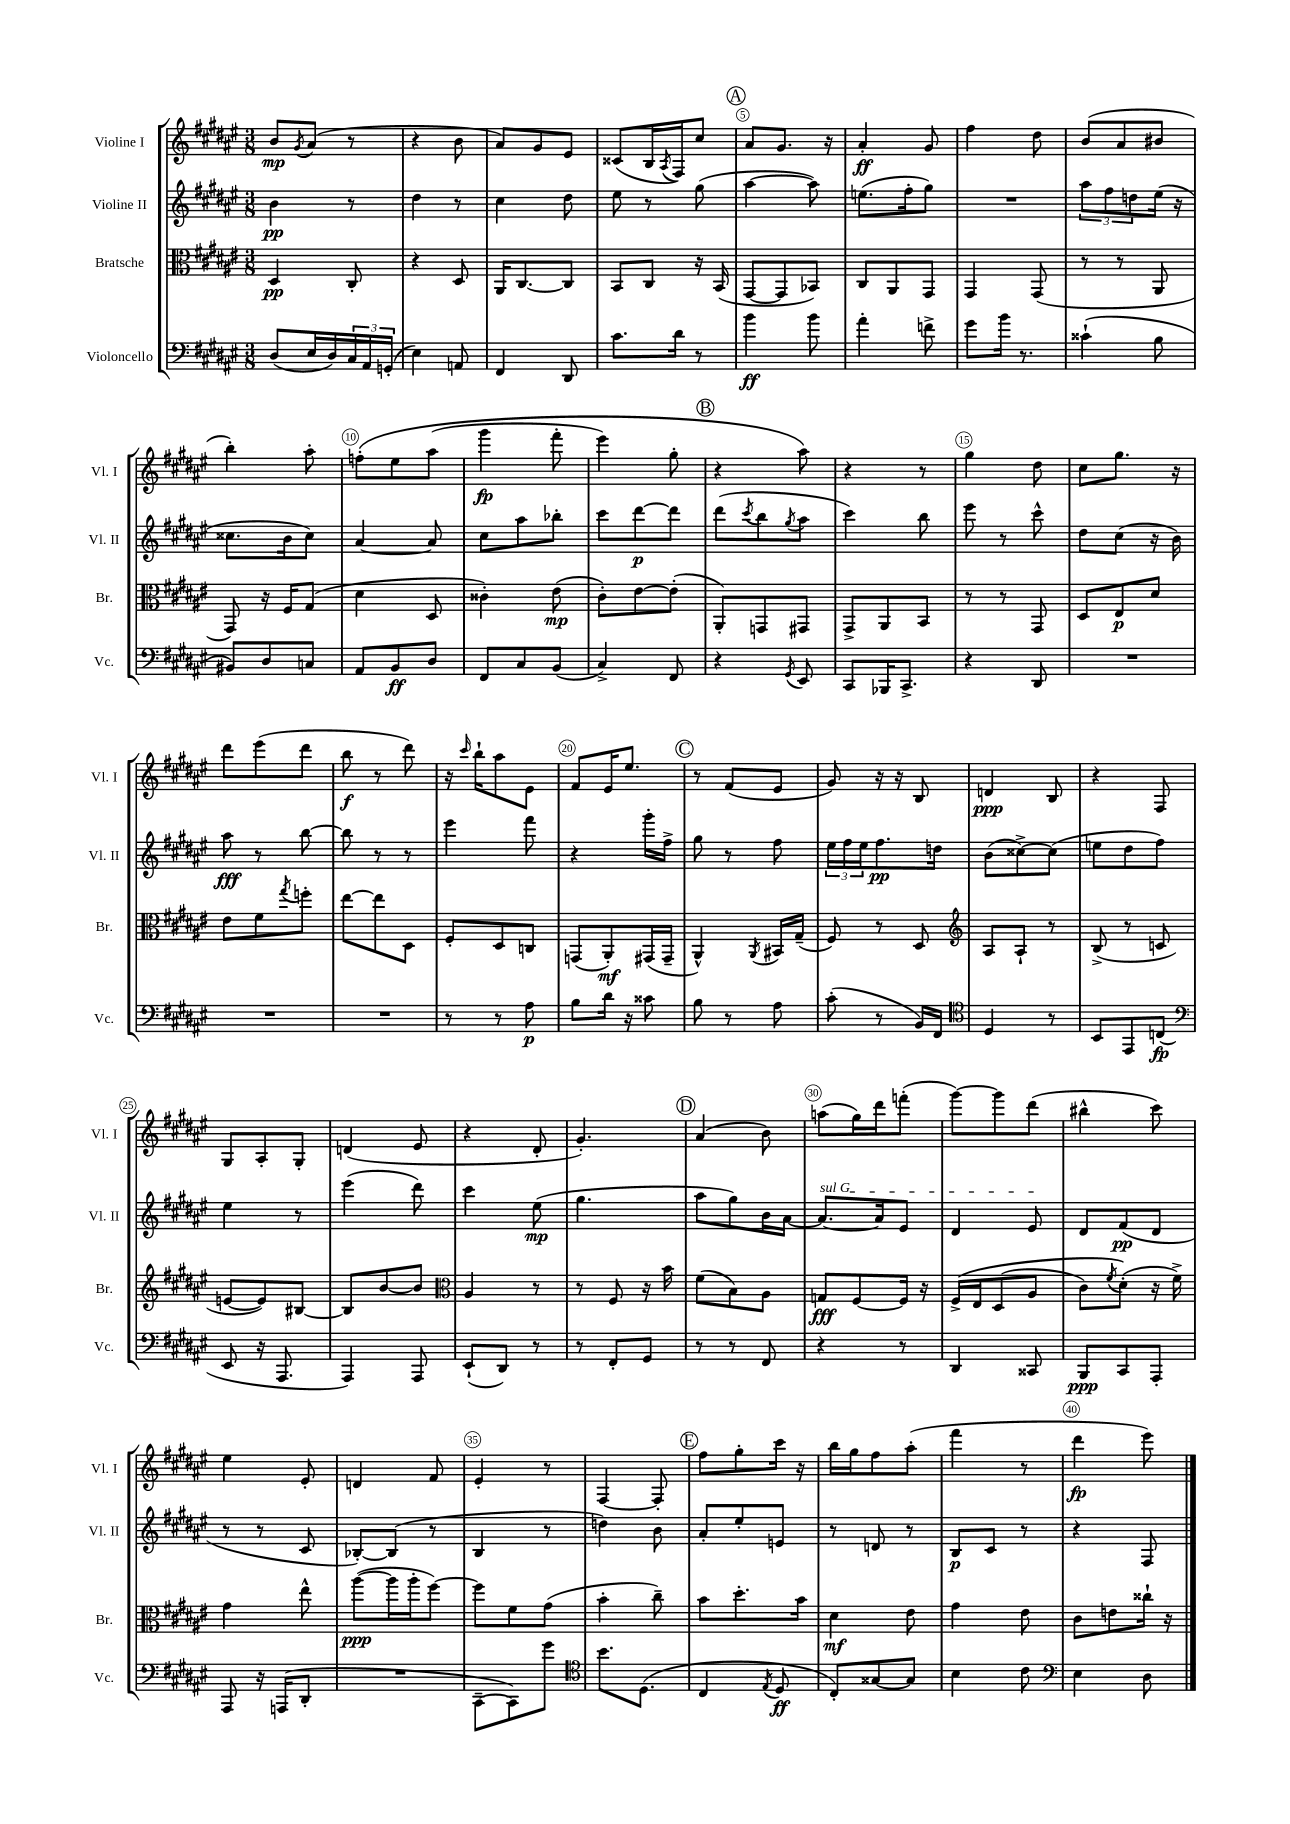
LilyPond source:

<<
\new StaffGroup <<
\new Staff = "s0" \with { instrumentName = "Violine I" shortInstrumentName = "Vl. I" } {
    \clef treble \key fis \major \numericTimeSignature \time 3/8
    b'8\mp \acciaccatura { gis'8 } ais'8( r8 |
    r4 b'8 |
    ais'8) gis'8 eis'8 |
    cisis'8( b16 \acciaccatura { ais8 } fis16) cis''8 |
    \mark \markup { \circle "A" } ais'8 gis'8. r16 |
    ais'4-.\ff gis'8 |
    fis''4 dis''8 |
    b'8( ais'8 bis'8 |
    b''4-.) ais''8-. |
    f''8-.\( eis''8 ais''8( |
    gis'''4\fp fis'''8-. |
    eis'''4) gis''8-. |
    \mark \markup { \circle "B" } r4 ais''8\) |
    r4 r8 |
    gis''4 dis''8 |
    cis''8 gis''8. r16 |
    dis'''8 eis'''8( dis'''8 |
    b''8\f r8 dis'''8) |
    r16 \grace { cis'''16 } b''16-! ais''8 eis'8 |
    fis'8 eis'16 eis''8. |
    \mark \markup { \circle "C" } r8 fis'8( eis'8 |
    gis'8) r16 r16 b8 |
    d'4\ppp b8 |
    r4 fis8 |
    gis8 ais8-. gis8-. |
    d'4( eis'8 |
    r4 dis'8-. |
    gis'4.-.) |
    \mark \markup { \circle "D" } ais'4( b'8) |
    a''8( gis''16) dis'''16 f'''8-.( |
    gis'''8~) gis'''8 dis'''8( |
    bis''4-^ cis'''8) |
    eis''4 eis'8-. |
    d'4 fis'8 |
    eis'4-. r8 |
    fis4~ fis8-. |
    \mark \markup { \circle "E" } fis''8 gis''8-. cis'''16 r16 |
    b''16 gis''16 fis''8 ais''8-.( |
    fis'''4 r8 |
    dis'''4\fp eis'''8) \bar "|." |
}
\new Staff = "s1" \with { instrumentName = "Violine II" shortInstrumentName = "Vl. II" } {
    \clef treble \key fis \major \numericTimeSignature \time 3/8
    b'4\pp r8 |
    dis''4 r8 |
    cis''4 dis''8 |
    eis''8 r8 gis''8( |
    \mark \markup { \circle "A" } ais''4~ ais''8) |
    e''8.( fis''16-. gis''8) |
    R4. |
    \tuplet 3/2 { ais''8 fis''8 d''8 } eis''16( r16 |
    cisis''8. b'16 cisis''8) |
    ais'4~ ais'8 |
    cis''8 ais''8 bes''8-. |
    cis'''8 dis'''8~\p dis'''8 |
    \mark \markup { \circle "B" } dis'''8( \acciaccatura { cis'''8 } b''8 \acciaccatura { gis''8 } ais''8 |
    cis'''4) b''8 |
    eis'''8 r8 cis'''8-^ |
    dis''8 cis''8( r16 b'16) |
    ais''8\fff r8 b''8~ |
    b''8 r8 r8 |
    eis'''4 fis'''8 |
    r4 gis'''16-. fis''16-> |
    \mark \markup { \circle "C" } gis''8 r8 fis''8 |
    \tuplet 3/2 { eis''16 fis''16 eis''16 } fis''8.\pp d''16 |
    b'8( cisis''8~->) cisis''8( |
    e''8 dis''8 fis''8) |
    eis''4 r8 |
    eis'''4( dis'''8) |
    cis'''4 eis''8\mp( |
    gis''4. |
    \mark \markup { \circle "D" } ais''8 gis''8) b'16 ais'16~ |
    \once \override TextSpanner.bound-details.left.text = \markup { \italic "sul G" } ais'8.~\startTextSpan ais'16 eis'8 |
    dis'4 eis'8\stopTextSpan |
    dis'8 fis'8\pp( dis'8 |
    r8 r8 cis'8 |
    bes8~-.) bes8( r8 |
    b4 r8 |
    d''4) b'8 |
    \mark \markup { \circle "E" } ais'8-. eis''8-. e'8 |
    r8 d'8 r8 |
    b8\p cis'8 r8 |
    r4 fis8 \bar "|." |
}
\new Staff = "s2" \with { instrumentName = "Bratsche" shortInstrumentName = "Br." } {
    \clef alto \key fis \major \numericTimeSignature \time 3/8
    dis4\pp cis8-. |
    r4 dis8 |
    ais,16 cis8.~ cis8 |
    b,8 cis8 r16 b,16( |
    \mark \markup { \circle "A" } gis,8~ gis,8 bes,8) |
    cis8 ais,8 gis,8 |
    gis,4 gis,8( |
    r8 r8 ais,8 |
    gis,8) r16 fis16 gis8( |
    dis'4 dis8 |
    cisis'4-.) eis'8\mp( |
    cis'8-.) eis'8~ eis'8-.( |
    \mark \markup { \circle "B" } ais,8-.) g,8 gis,8 |
    gis,8-> ais,8 b,8 |
    r8 r8 gis,8 |
    dis8 eis8\p dis'8 |
    eis'8 fis'8 \acciaccatura { gis''8 } f''8-. |
    eis''8~ eis''8 dis8 |
    fis8-. dis8 c8 |
    g,8( ais,8-.\mf) gis,16( gis,16-- |
    \mark \markup { \circle "C" } ais,4-^) \acciaccatura { ais,8 } bis,16 gis16--( |
    fis8) r8 dis8 |
    \clef treble ais8 ais8-! r8 |
    b8->( r8 c'8 |
    e'8~ e'8) bis8~ |
    bis8 b'8~ b'8 |
    \clef alto ais4 r8 |
    r8 fis8 r16 b'16 |
    \mark \markup { \circle "D" } fis'8( b8) ais8 |
    g8\fff fis8~ fis16 r16 |
    fis16->\( eis16 dis8( ais8 |
    cis'8) \acciaccatura { fis'8 } dis'8-.(\) r16 fis'16->) |
    gis'4 eis''8-^ |
    ais''8~\ppp( ais''16 ais''16-. fis''8~) |
    fis''8 fis'8 gis'8( |
    b'4-. cis''8--) |
    \mark \markup { \circle "E" } b'8 dis''8.-. b'16 |
    dis'4\mf eis'8 |
    gis'4 eis'8 |
    cis'8 e'8 cisis''16-! r16 \bar "|." |
}
\new Staff = "s3" \with { instrumentName = "Violoncello" shortInstrumentName = "Vc." } {
    \clef bass \key fis \major \numericTimeSignature \time 3/8
    dis8( eis16 dis16) \tuplet 3/2 { cis16 ais,16 g,16-.( } |
    eis4) a,8 |
    fis,4 dis,8 |
    cis'8. dis'16 r8 |
    \mark \markup { \circle "A" } b'4\ff b'8 |
    ais'4-. f'8-> |
    gis'8 b'16 r8. |
    cisis'4-!( b8 |
    bis,8) dis8 c8 |
    ais,8 b,8\ff dis8 |
    fis,8 cis8 b,8( |
    cis4->) fis,8 |
    \mark \markup { \circle "B" } r4 \acciaccatura { gis,8 } eis,8 |
    cis,8 bes,,16 cis,8.-> |
    r4 dis,8 |
    R4. |
    R4. |
    R4. |
    r8 r8 ais8\p |
    b8 dis'16 r16 cisis'8 |
    \mark \markup { \circle "C" } b8 r8 ais8 |
    cis'8-.( r8 b,16) fis,16 |
    \clef tenor dis4 r8 |
    b,8 eis,8 c8\fp( |
    \clef bass eis,8 r16 ais,,8. |
    ais,,4) ais,,8 |
    eis,8-!( dis,8) r8 |
    r8 fis,8-. gis,8 |
    \mark \markup { \circle "D" } r8 r8 fis,8 |
    r4 r8 |
    dis,4 cisis,8 |
    b,,8\ppp cis,8 ais,,8-. |
    ais,,8 r16 a,,16( dis,8-. |
    R4. |
    cis,8~-- cis,8) gis'8 |
    \clef tenor b'8. dis8.( |
    \mark \markup { \circle "E" } cis4 \acciaccatura { eis8 } dis8\ff |
    cis8-.) gisis8~ gisis8 |
    b4 cis'8 |
    \clef bass eis4 dis8 \bar "|." |
}
>>
>>
\layout { \context { \Score \override BarNumber.break-visibility = ##(#f #t #t) barNumberVisibility = #(every-nth-bar-number-visible 5) \override BarNumber.stencil = #(make-stencil-circler 0.1 0.3 ly:text-interface::print) } }
